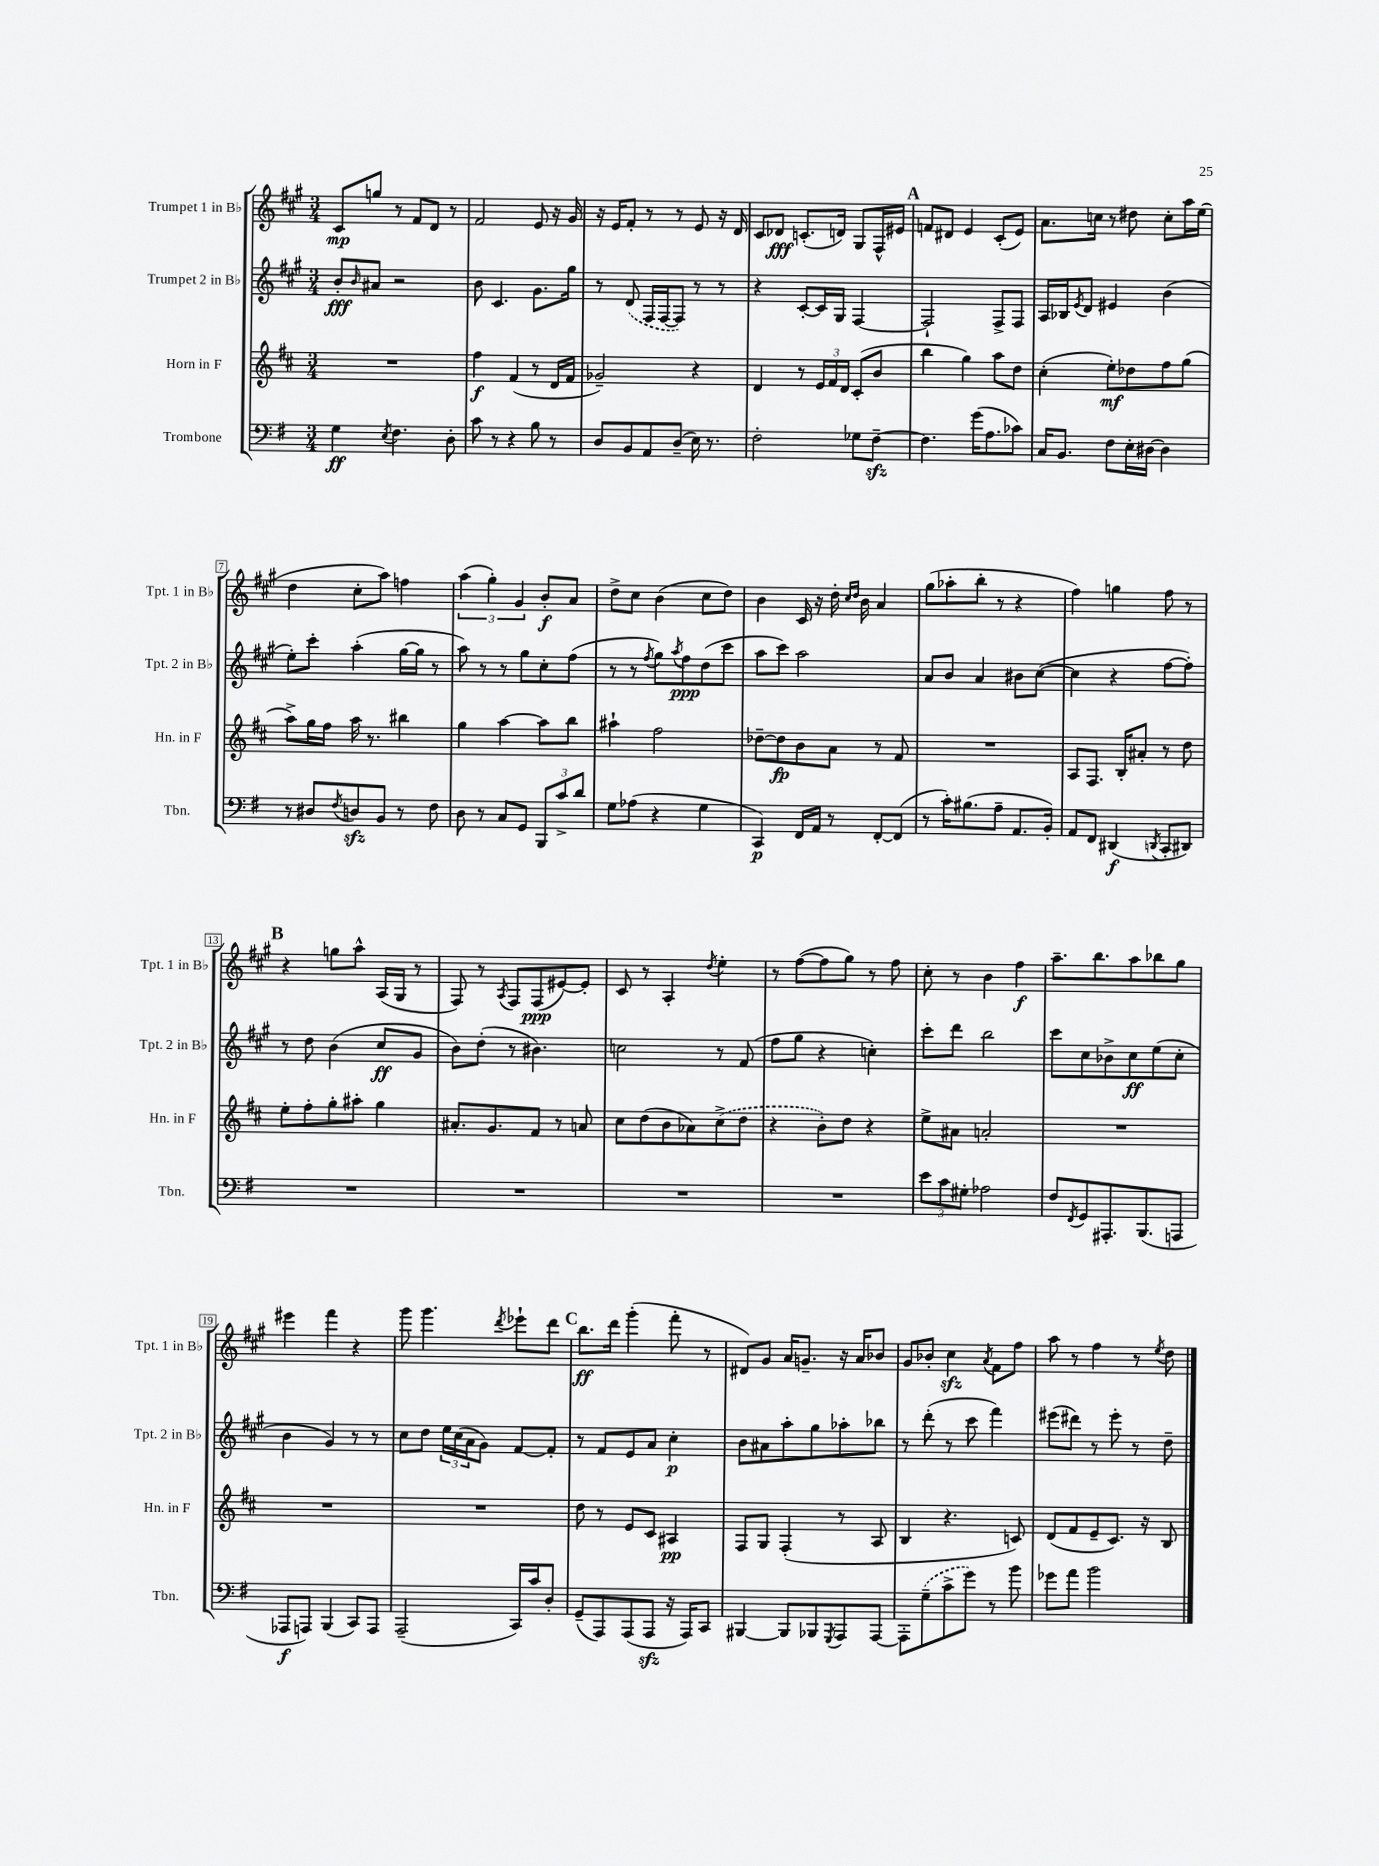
<<
\new StaffGroup <<
\new Staff = "s0" \with { instrumentName = "Trumpet 1 in Bb" shortInstrumentName = "Tpt. 1 in Bb" } {
    \clef treble \key a \major \numericTimeSignature \time 3/4
    cis'8\mp g''8 r8 fis'8 d'8 r8 |
    fis'2 e'8 r16 gis'16 |
    r16 e'16 fis'8-. r8 r8 e'8 r16 d'16 |
    cis'8 des'8\fff c'8.-.( d'16) gis8 fis16-^ eis'16 |
    \mark \markup { \bold "A" } f'8 dis'8 e'4 cis'8-.( e'8) |
    a'8. c''16 r8 dis''8 c''8-. a''16 e''16( |
    d''4 cis''8-. a''8) f''4 |
    \tuplet 3/2 { a''4( gis''4-.) gis'4 } b'8-.\f a'8 |
    d''8-> cis''8 b'4( cis''8 d''8) |
    b'4 cis'16 r16 d''16-. \grace { cis''16 d''16 } b'16 a'4 |
    gis''8( aes''8-. b''8-. r8 r4 |
    fis''4) g''4 fis''8 r8 |
    \mark \markup { \bold "B" } r4 g''8 a''8-^ a16( gis16 r8 |
    fis8) r8 \acciaccatura { a8 } fis8 fis8\ppp( eis'8~) eis'8-. |
    cis'8 r8 a4-. \acciaccatura { d''8 } e''4-. |
    r8 fis''8~( fis''8 gis''8) r8 fis''8 |
    cis''8-. r8 b'4 fis''4\f |
    a''8.-- b''8. a''8 bes''8 gis''8 |
    eis'''4 fis'''4 r4 |
    gis'''8 gis'''4. \acciaccatura { d'''8 } ees'''8-! d'''8 |
    \mark \markup { \bold "C" } b''8.\ff d'''16 gis'''4-.( fis'''8-. r8 |
    dis'8) gis'8 a'16 g'8.-- r16 a'16 bes'8 |
    gis'8 bes'8-. cis''4\sfz \acciaccatura { a'8 } fis'8 fis''8 |
    a''8 r8 fis''4 r8 \acciaccatura { e''8 } d''8 \bar "|." |
}
\new Staff = "s1" \with { instrumentName = "Trumpet 2 in Bb" shortInstrumentName = "Tpt. 2 in Bb" } {
    \clef treble \key a \major \numericTimeSignature \time 3/4
    b'8-.\fff \grace { b'16 } ais'8 r2 |
    b'8 cis'4. gis'8. gis''16 |
    r8 \once \slurDashed d'8( fis16 fis16~ fis8) r8 r8 |
    r4 cis'8~-. cis'16 gis16 fis4~ |
    \mark \markup { \bold "A" } fis2-! fis8-> fis8 |
    a16 bes16 \acciaccatura { e'8 } d'8 eis'4 b'4( |
    e''8-.) cis'''8-. a''4-.( gis''16~ gis''16 r8 |
    a''8) r8 r8 gis''8 cis''8-. fis''8( |
    r8 r8 \acciaccatura { fis''8 } gis''8) \acciaccatura { a''8 } fis''8\ppp d''8( cis'''8 |
    a''8 cis'''8) a''2 |
    a'8 b'8 a'4 bis'8 cis''8~( |
    cis''4 r4 fis''8~ fis''8-.) |
    \mark \markup { \bold "B" } r8 d''8 b'4( cis''8\ff gis'8 |
    b'8) d''8-.( r8 bis'4.) |
    c''2 r8 fis'8( |
    fis''8 gis''8 r4 c''4-.) |
    cis'''8-. d'''8 b''2 |
    cis'''8 cis''8 bes'8-> cis''8\ff e''8( cis''8-. |
    b'4 gis'4) r8 r8 |
    cis''8 d''8 \tuplet 3/2 { e''16 cis''16( a'16 } gis'8) fis'8~ fis'8-. |
    \mark \markup { \bold "C" } r8 fis'8 e'8 a'8 cis''4-.\p |
    b'8 ais'8 a''8-. gis''8 aes''8-. bes''8 |
    r8 d'''8-.( r8 cis'''8 fis'''4) |
    eis'''8( dis'''8) r8 eis'''8-. r8 d''8-- \bar "|." |
}
\new Staff = "s2" \with { instrumentName = "Horn in F" shortInstrumentName = "Hn. in F" } {
    \clef treble \key d \major \numericTimeSignature \time 3/4
    R2. |
    fis''4\f fis'4( r8 d'16 fis'16 |
    ges'2--) r4 |
    d'4 r8 \tuplet 3/2 { e'16 fis'16 d'16 } cis'8-.( b'8 |
    \mark \markup { \bold "A" } b''4 g''4) a''8 d''8 |
    cis''4-.( e''8-.\mf) des''8 fis''8 g''8( |
    a''8->) g''16 fis''16 a''16 r8. bis''4 |
    g''4 a''4~ a''8 b''8 |
    ais''4-! fis''2 |
    des''8~-- des''8\fp b'8 a'8 r8 fis'8 |
    R2. |
    a8 fis8. b16-. ais'8-. r8 d''8 |
    \mark \markup { \bold "B" } e''8-. fis''8-. g''8-. ais''8-. g''4 |
    ais'8.-. g'8. fis'8 r8 a'8 |
    cis''8 d''8( b'8 aes'8) \once \slurDashed cis''8->( d''8 |
    r4 b'8-.) d''8 r4 |
    e''8-> ais'8 a'2-. |
    R2. |
    R2. |
    R2. |
    \mark \markup { \bold "C" } d''8 r8 e'8 cis'8 ais4\pp |
    fis8 g8 fis4-.( r8 a8 |
    b4 r4. c'8) |
    d'8( fis'8 e'8-- cis'8.) r16 b8 \bar "|." |
}
\new Staff = "s3" \with { instrumentName = "Trombone" shortInstrumentName = "Tbn." } {
    \clef bass \key g \major \numericTimeSignature \time 3/4
    g4\ff \acciaccatura { e8 } fis4. d8-. |
    c'8 r8 r4 b8 r8 |
    d8 b,8 a,8 d8--( e16) r8. |
    fis2-. ges8 fis8~--\sfz |
    \mark \markup { \bold "A" } fis4. g'16( a8. ces'8) |
    c16 b,8. fis8 e16-. dis16~ dis4 |
    r8 dis8 \acciaccatura { fis8 } d8\sfz b,8 r8 fis8 |
    d8 r8 c8 g,8 \tuplet 3/2 { b,,8 c'8-> d'8 } |
    g8 aes8( r4 g4 |
    c,4\p) fis,16 a,16 r8 fis,8~-. fis,8( |
    r8 c'16-.) bis8.( a8-- a,8. b,16-.) |
    a,8 fis,8 dis,4\f( \acciaccatura { d,8 } c,8-. dis,8) |
    \mark \markup { \bold "B" } R2. |
    R2. |
    R2. |
    R2. |
    \tuplet 3/2 { e'8 c'8 gis8-. } aes2 |
    fis8 \acciaccatura { fis,8 } g,8 ais,,8.-. b,,8.( a,,8 |
    aes,,8\f a,,8) b,,4( c,8) a,,8 |
    a,,2--( c,16) c'16 d8-. |
    \mark \markup { \bold "C" } g,8--( a,,8) a,,8( a,,8\sfz r16 a,,16) c,8 |
    bis,,4~ bis,,8 bes,,8 \acciaccatura { g,,8 } a,,8 a,,8~ |
    a,,8-. \once \slurDashed g8--( c'8-> g'8) r8 b'8 |
    ges'8 a'8 b'2 \bar "|." |
}
>>
>>
\layout { \context { \Score \override BarNumber.stencil = #(make-stencil-boxer 0.1 0.3 ly:text-interface::print) } }
